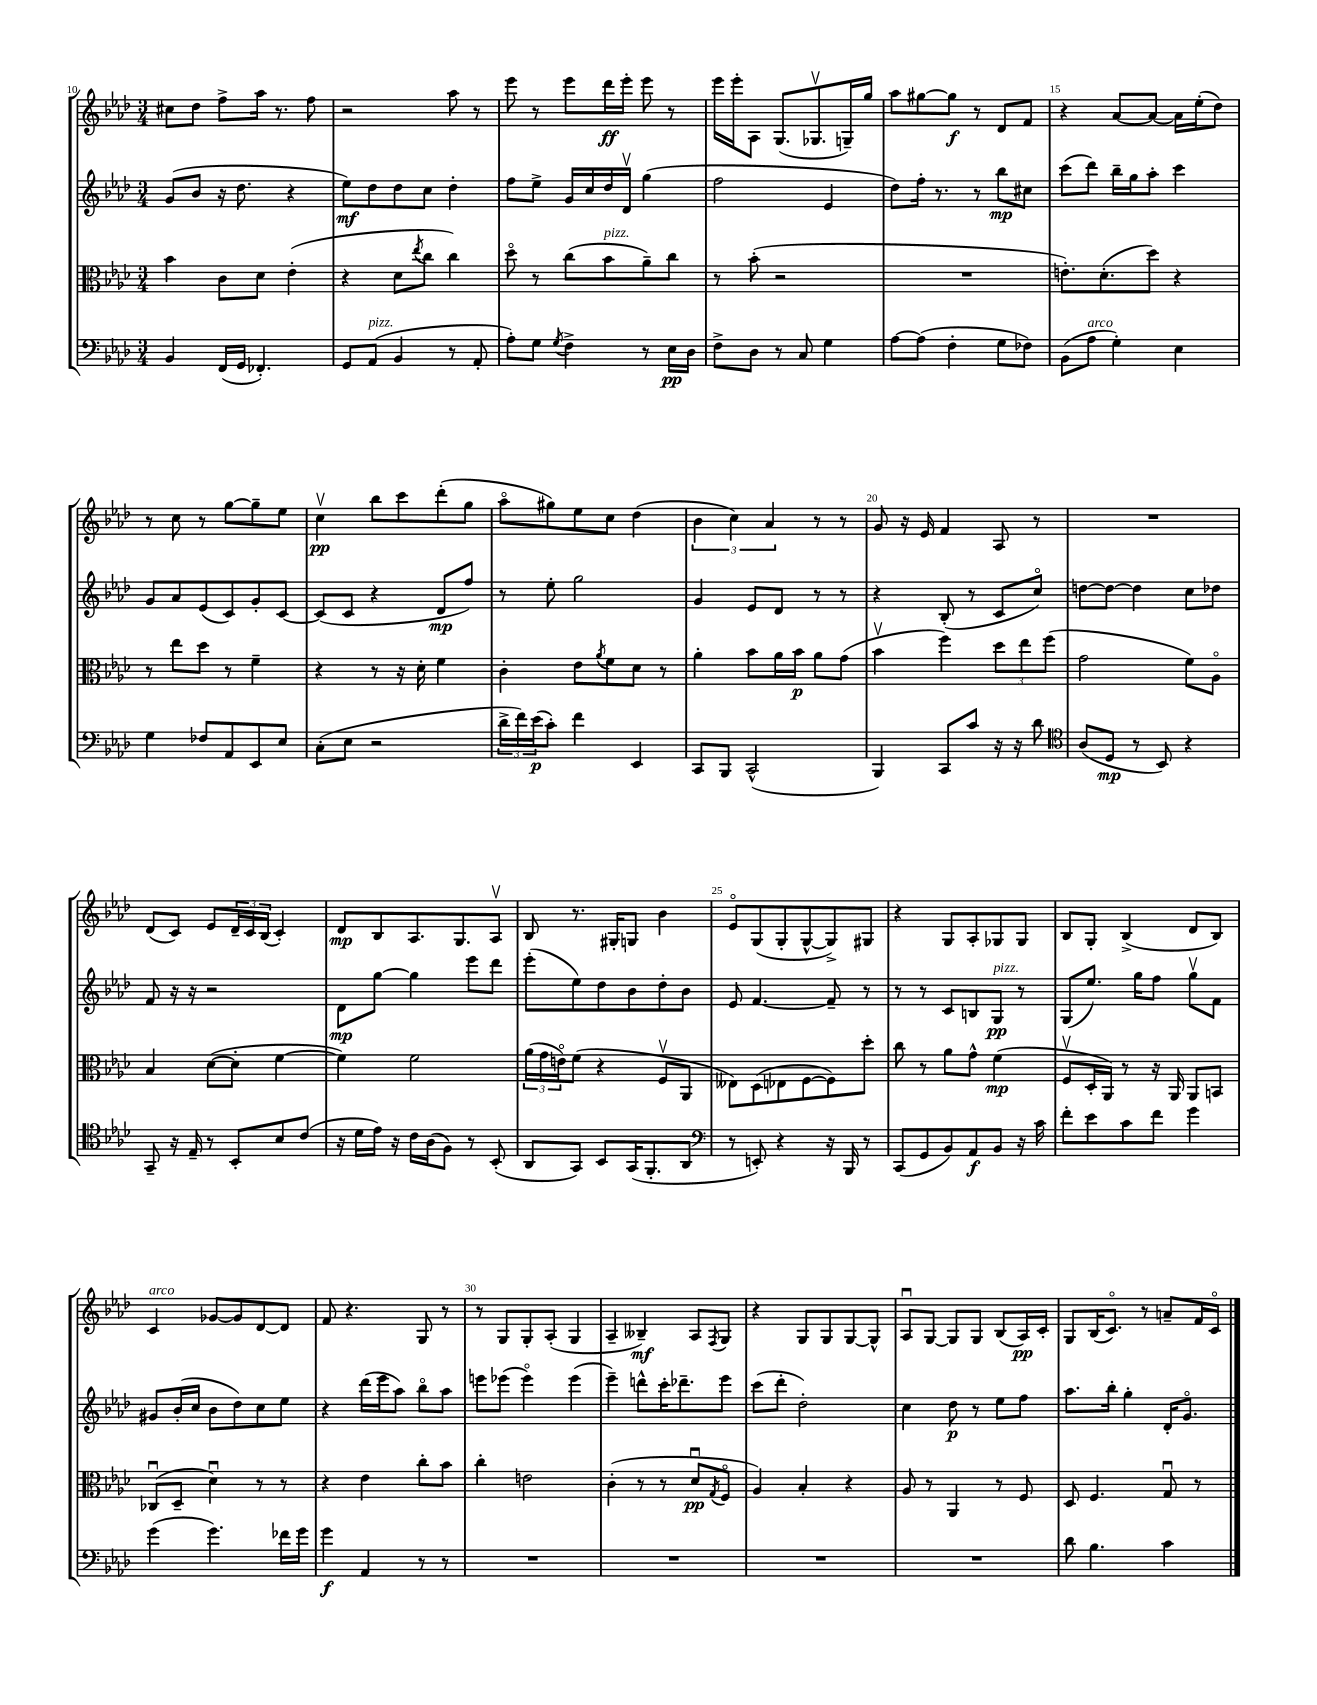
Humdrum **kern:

**kern	**kern	**kern	**kern
*staff4	*staff3	*staff2	*staff1
*clefF4	*clefC3	*clefG2	*clefG2
*k[b-e-a-d-]	*k[b-e-a-d-]	*k[b-e-a-d-]	*k[b-e-a-d-]
*M3/4	*M3/4	*M3/4	*M3/4
4BB-	4b-	(8g	8cc#
.	.	8b-	8dd-
(16FF	8c	16r	8ff^
16GG	.	8.dd-	.
4.FF-')	8d-	.	16aa-
.	.	.	8.r
.	(4e-'	4r	.
.	.	.	8ff
=	=	=	=
8GG	4r	8ee-)	2r
(8AA-	.	8dd-	.
4BB-	8d-	8dd-	.
.	8qee-	.	.
.	8cc	8cc	.
8r	4cc)	4dd-'	8aa-
8AA-'	.	.	8r
=	=	=	=
8A-')	8dd-o	8ff	8eee-
8G	8r	8ee-^	8r
8qG	.	.	.
4F^	(8cc	16g	8eee-
.	.	16cc	.
.	8b-	16dd-	16ddd-
.	.	16d-v	16eee-'
8r	8a-~)	(4gg	8eee-
16E-	8cc	.	8r
16D-	.	.	.
=	=	=	=
8F^	8r	2ff	16eee-
.	.	.	16eee-'
8D-	(8b-'	.	8A-
8r	2r	.	(8.G
8C	.	.	.
.	.	.	8.G-v
4G	.	4e-	.
.	.	.	16G~)
.	.	.	16gg
=	=	=	=
[8A-	2.r	8dd-)	8aa-
(8A-]	.	16ff'	[8gg#
.	.	8.r	.
4F'	.	.	8gg#]
.	.	8r	8r
8G	.	8bb-	8d-
8F-)	.	8cc#	8f
=	=	=	=
(8BB-	8.e')	(8ccc	4r
8A-	.	8ddd-)	.
.	(8.d-'	.	.
4G')	.	16bb-~	[8a-
.	.	16gg	.
.	8dd-)	8aa-'	8a-_
4E-	4r	4ccc	16a-]
.	.	.	(16ee-'
.	.	.	8dd-)
=	=	=	=
4G	8r	8g	8r
.	8ee-	8a-	8cc
8F-	8dd-	(8e-	8r
8AA-	8r	8c)	[8gg
8EE-	4f~	8g'	8gg~]
8E-	.	[8c	8ee-
=	=	=	=
(8C'	4r	(8c]	4ccv
8E-	.	8c	.
2r	8r	4r	8bb-
.	16r	.	8ccc
.	16d-'	.	.
.	4f	8d-	(8ddd-'
.	.	8ff)	8gg
=	=	=	=
24d-^	4c'	8r	8aa-o
24f)	.	.	.
(24e-	.	.	.
8c')	.	8ee-'	8gg#)
4f	8e-	2gg	8ee-
.	8qa-	.	.
.	8f	.	8cc
4EE-	8d-	.	(4dd-
.	8r	.	.
=	=	=	=
8CC	4a-'	4g	6b-
8BBB-	.	.	.
.	.	.	6cc)
(2CC^^	8b-	8e-	.
.	.	.	6a-
.	16a-	8d-	.
.	16b-	.	.
.	8a-	8r	8r
.	(8g	8r	8r
=	=	=	=
4BBB-)	4b-v	4r	8g
.	.	.	16r
.	.	.	16e-
8CC	4ff)	(8B-'	4f
8c	.	8r	.
16r	12dd-	8c	8A-
16r	.	.	.
.	12ee-	.	.
8d-	.	8cco)	8r
.	(12ff	.	.
=	=	=	=
*clefC4	*	*	*
(8A-	2g	[8dd	2.r
8D-	.	8dd_	.
8r	.	4dd]	.
8BB-)	.	.	.
4r	8f)	8cc	.
.	8A-o	8dd-	.
=	=	=	=
8GG~	4B-	8f	(8d-
16r	.	16r	8c)
16E-~	.	16r	.
8r	([8d-	2r	8e-
8BB-'	8d-']	.	24d-~
.	.	.	24c
.	.	.	(24B-
8B-	[4f	.	4c')
(8c	.	.	.
=	=	=	=
16r	4f])	8d-	8d-
16d-	.	.	.
16e-)	.	[8gg	8B-
16r	.	.	.
16c	2f	4gg]	8.A-
(16A-	.	.	.
8F)	.	.	.
.	.	.	8.G
8r	.	8eee-	.
(8BB-'	.	8ddd-	8A-v
=	=	=	=
8AA-	(24a-	(8eee-'	8B-
.	24g	.	.
.	24eo)	.	.
8GG)	(8f	8ee-)	8.r
8BB-	4r	8dd-	.
.	.	.	16G#'
(16GG	.	8b-	8G
8.FF'	.	.	.
.	8Fv	8dd-'	4b-
8AA-	8AA-	8b-	.
=	=	=	=
*clefF4	*	*	*
8r	8E--)	8e-	8e-o
8EE')	(8D-	[4.f	(8G
4r	8E-	.	8G'
.	[8F	.	[8G^^
16r	8F])	8f~]	8G^])
16BBB-	.	.	.
8r	8dd-'	8r	8G#
=	=	=	=
(8CC	8cc	8r	4r
8GG	8r	8r	.
8BB-)	8a-	8c	8G
8AA-	8g^^	8B	8A-'
8BB-	(4f	8G	8G-
16r	.	8r	8G-
16c	.	.	.
=	=	=	=
8f'	8Fv	(8G	8B-
8e-	16D-'	8.ee-)	8G'
.	16AA-)	.	.
8c	8r	.	(4B-^
.	.	16gg	.
8f	16r	8ff	.
.	16AA-	.	.
4g	8AA-	8ggv	8d-
.	8BB	8f	8B-)
=	=	=	=
(4g	(8C-u	8g#	4c
.	8D-~	(16b-'	.
.	.	16cc	.
4.g)	4d-u)	8b-	[8g-
.	.	8dd-)	8g-]
.	8r	8cc	[8d-
16f-	8r	8ee-	8d-]
16g	.	.	.
=	=	=	=
4g	4r	4r	8f
.	.	.	4.r
4AA-	4e-	(16ddd-	.
.	.	16eee-	.
.	.	8aa-)	.
8r	8cc'	8bb-o	8G
8r	8b-	8aa-	8r
=	=	=	=
2.r	4cc'	8eee	8r
.	.	(8eee-	8G
.	2e	4eee-o)	8G'
.	.	.	(8A-'
.	.	(4eee-	4G
=	=	=	=
2.r	(4c'	4eee-~)	4A-~
.	8r	8ddd^^	4B--~)
.	8r	16ccc'	.
.	.	8.ddd-~	.
.	8d-u	.	8A-
.	8qG	.	8qF
.	8Fo	8eee-	8G
=	=	=	=
2.r	4A-)	(8ccc	4r
.	.	8ddd-'	.
.	4B-'	2dd-')	8G
.	.	.	8G
.	4r	.	[8G
.	.	.	8G^^]
=	=	=	=
2.r	8A-	4cc	8A-u
.	8r	.	[8G
.	4AA-	8dd-	8G]
.	.	8r	8G
.	8r	8ee-	(8B-
.	8F	8ff	16A-)
.	.	.	16c'
=	=	=	=
8d-	8D-	8.aa-	8G
4.B-	4.F	.	(16B-
.	.	16bb-'	8.co)
.	.	4gg'	.
.	.	.	8r
4c	8Gu	16d-'	8a~
.	.	8.go	.
.	8r	.	16f
.	.	.	16co
==	==	==	==
*-	*-	*-	*-
